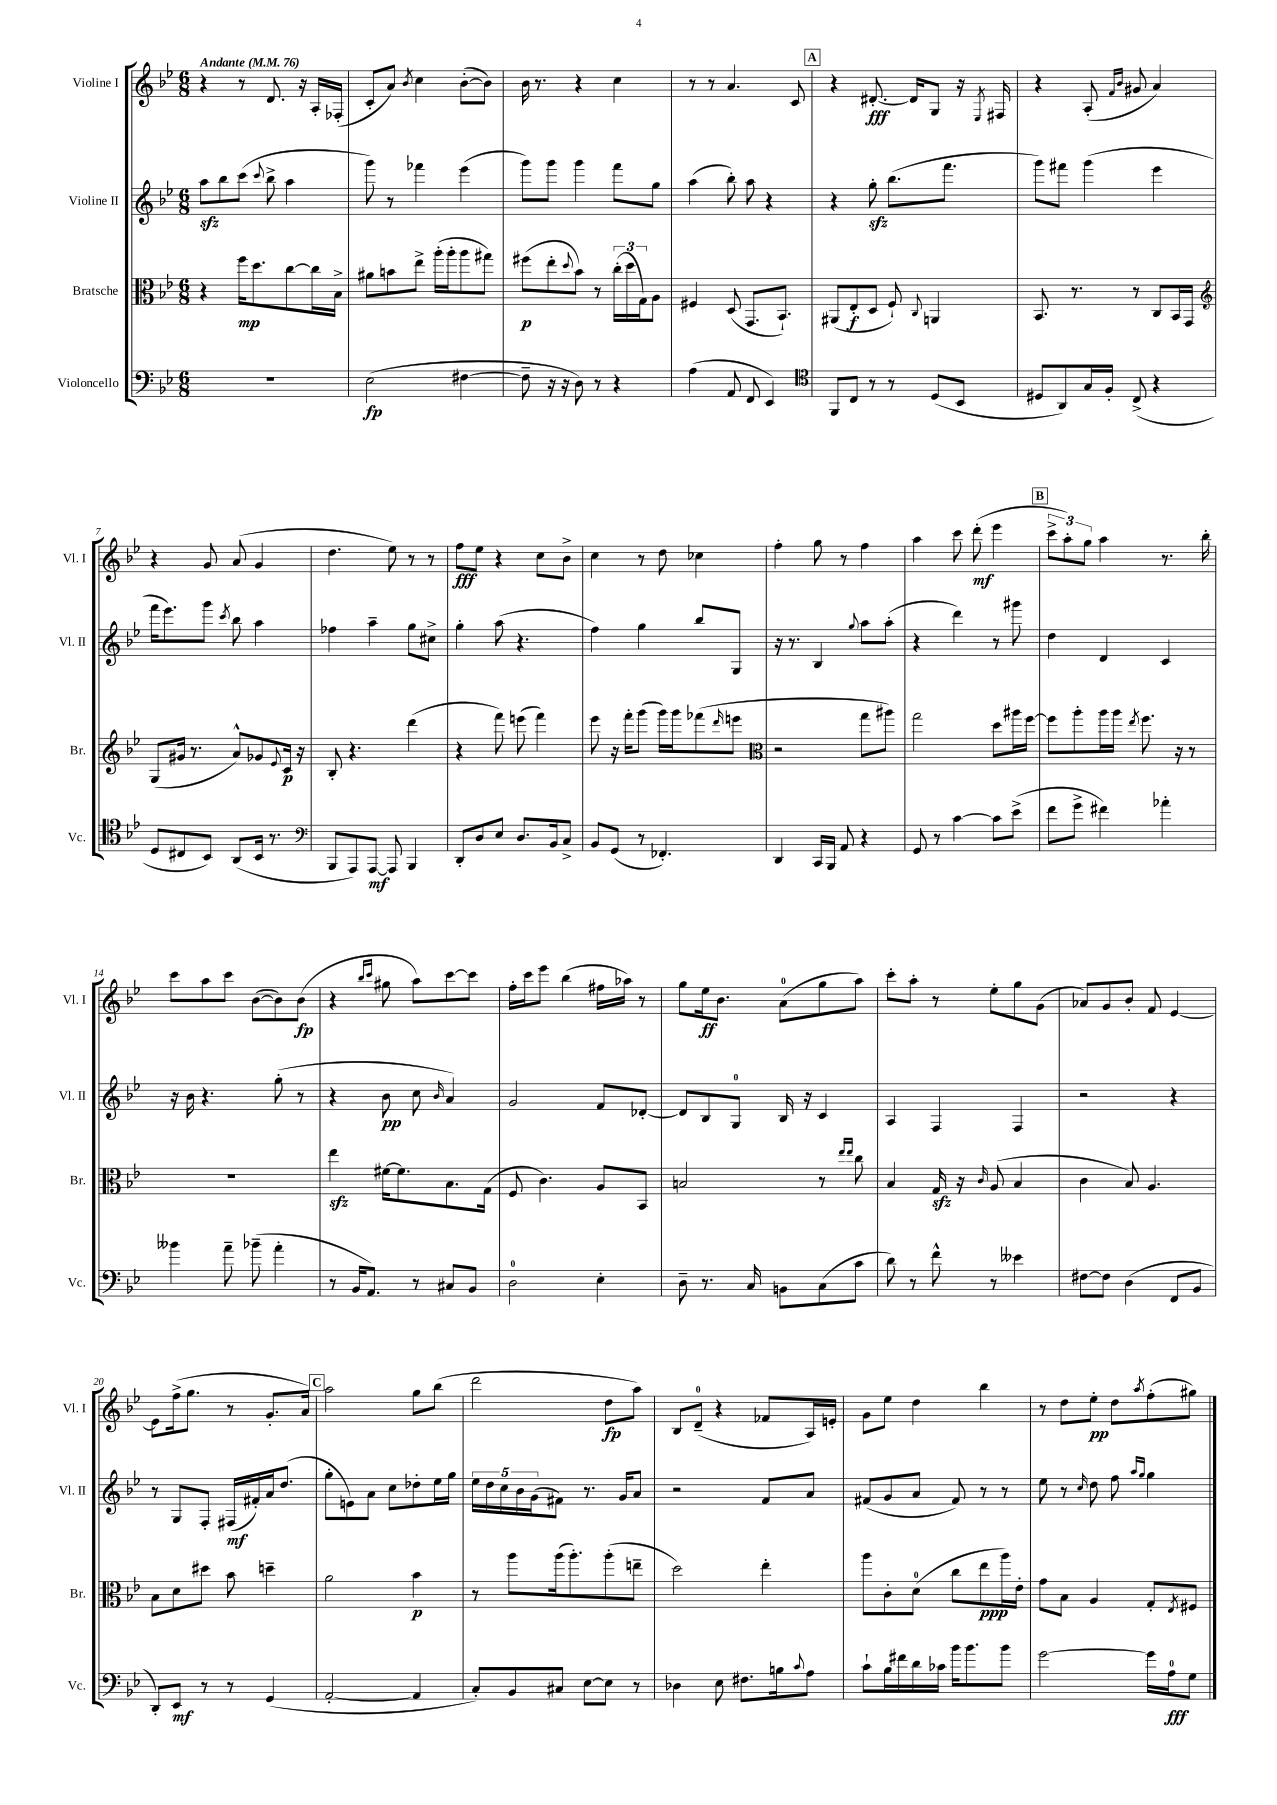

**kern	**kern	**kern	**kern
*staff4	*staff3	*staff2	*staff1
*clefF4	*clefC3	*clefG2	*clefG2
*k[b-e-]	*k[b-e-]	*k[b-e-]	*k[b-e-]
*M6/8	*M6/8	*M6/8	*M6/8
*MM76	*MM76	*MM76	*MM76
2.r	4r	8aa\L	4r
.	.	8bb-\	.
.	16ff\LK	(8ccc\J	8r
.	8.dd\	.	.
.	.	8qqccc/	.
.	.	8bb-^\	8.d/
.	[8cc\	4aa\	.
.	.	.	16r
.	16cc\]L	.	16A'/LL
.	16B-^\JJ	.	(16F-'/JJ
=	=	=	=
(2E-\	8a#\L	8ggg\)	8c'/L
.	8b\	8r	8a/J)
.	.	.	8qb-/
.	8ee-^\J	4fff-\	4cc\
.	(16aa'\LL	.	.
.	16aa'\J	.	.
[4F#\	8aa\	(4eee-\	([8b-'\L
.	8gg#\J)	.	8b-\]J)
=	=	=	=
8F#~\]	(8ff#\L	8ggg\L)	16b-\
.	.	.	8.r
16r	8ee-'\	8ggg\J	.
16r	.	.	.
.	8qqdd/	.	.
8D\)	8b-\J)	4ggg\	4r
8r	8r	.	.
4r	(24cc'\LL	8fff\L	4cc\
.	24dd\	.	.
.	24G\J)	.	.
.	8A\J	8gg\J	.
=	=	=	=
(4A\	4F#/	(4aa\	8r
.	.	.	8r
8AA/	(8D/	8bb-'\)	4.a/
8FF/	8.GG/L	8aa\	.
4EE-/)	.	4r	.
.	8.BB-`/J)	.	.
.	.	.	8c/
=	=	=	=
*clefC4	*	*	*
8FF/L	(8AA#/L	4r	4r
8C/J	8E-'/	.	.
8r	8D/J	8gg'\	[8.d#'/
8r	8F`/)	(8.bb-\L	.
.	.	.	16d#/]LK
.	8qqC/	.	.
(8D/L	4AA/	.	8G/J
.	.	8.fff\J	.
8BB-/J	.	.	16r
.	.	.	8qE-/
.	.	.	16F#/
=	=	=	=
8D#/L	8.BB-/	8ggg\L)	4r
8AA/)	.	8fff#\J	.
.	8.r	.	.
16G/L	.	(4ggg\	(8A'/
16F'/JJ	.	.	.
.	.	.	16qqf/LL
.	.	.	16qqb-/JJ
(8C^/	8r	.	8g#/
4r	8C/L	4eee-\	4a/)
.	16BB-/L	.	.
.	16GG/JJ	.	.
=	=	=	=
*	*clefG2	*	*
8D/L	(8G/L	16fff\LK	4r
.	.	8.eee-\)	.
8C#/	16g#/Jk	.	.
.	8.r	.	.
8BB-/J)	.	8ggg\J	8g/
.	.	8qccc/	.
(8AA/L	8a^^/L)	8bb-\	(8a/
16BB-/Jk	8g-/	4aa\	4g/
8.r	.	.	.
.	8qqe-/	.	.
.	16c/Jk	.	.
.	16r	.	.
=	=	=	=
*clefF4	*	*	*
8BBB-/L	8B-'/	4ff-\	4.dd\
8AAA/)	4.r	.	.
[8AAA/J	.	4aa~\	.
8AAA/]	.	.	8ee-\)
4BBB-/	(4ddd\	8gg\L	8r
.	.	8cc#^\J	8r
=	=	=	=
8DD'/L	4r	4gg'\	8ff\L
8D/	.	.	8ee-\J
8E-/J	8fff\)	(8aa\	4r
8.D/L	(8eee\	4.r	.
.	4fff\)	.	8cc\L
16BB-/k	.	.	.
8C^/J	.	.	8b-^\J
=	=	=	=
8BB-/L	8eee-\	4ff\)	4cc\
(8GG/J	16r	.	.
.	16fff'\LK	.	.
8r	(8ggg\J	4gg\	8r
4.FF-'/)	16ggg\LL)	.	8dd\
.	16ggg\J	.	.
.	(8fff-\	8bb-/L	4cc-\
.	16qqddd/	.	.
.	8eee\J	8G/J	.
=	=	=	=
*	*clefC3	*	*
4DD/	2r	16r	4ff'\
.	.	8.r	.
16CC/LL	.	4B-/	8gg\
16BBB-/JJ	.	.	.
8AA/	.	.	8r
.	.	8qqgg/	.
4r	8gg\L	8aa\L	4ff\
.	8aa#\J)	(8aa'\J	.
=	=	=	=
8GG/	2gg\	4r	4aa\
8r	.	.	.
[4c\	.	4ddd\)	8ccc\
.	.	.	(8ddd'\
8c\]L	8dd\L	8r	4eee-\
(8e-^\J	16aa#\L	8ggg#\	.
.	[16ff\JJ	.	.
=	=	=	=
8f\L	8ff\]L	4dd\	12ccc^\L
.	.	.	12aa'\)
8g^\J	8aa'\	.	.
.	.	.	12gg\J
4f#\)	16aa\L	4d/	4aa\
.	16aa\JJ	.	.
.	8qee-/	.	.
.	8.ff\	.	.
4a-'\	.	4c/	8.r
.	16r	.	.
.	8r	.	.
.	.	.	16bb-'\
=	=	=	=
4b--\	2.r	16r	8ccc\L
.	.	16b-\	.
.	.	4.r	8aa\
8a~\	.	.	8ccc\J
(8b-~\	.	.	([8b-\L
4a'\	.	(8gg'\	8b-\])
.	.	8r	(8b-\J
=	=	=	=
8r	4ee-\	4r	4r
16BB-/LK	.	.	.
8.AA/J)	.	.	.
.	.	.	16qqbb-/LL
.	.	.	16qqccc/JJ
.	[16f#\LK	8b-\	8gg#\
.	8.f#\]	.	.
8r	.	8cc\	8aa\L)
.	.	16qqb-/	.
8C#/L	8.B-\	4a/)	[8ccc\
8BB-/J	.	.	8ccc\]J
.	(16G\Jk	.	.
=	=	=	=
2D\	8F/	2g/	16ff'\LL
.	.	.	16ccc\J
.	4.c\)	.	8eee-\J
.	.	.	(4bb-\
4E-'\	8A/L	8f/L	16ff#\LL
.	.	.	16aa-\JJ)
.	8BB-/J	[8d-'/J	8r
=	=	=	=
8D~\	2B/	8d-/]L	8gg\L
8.r	.	8B-/	16ee-\k
.	.	.	8.b-\J
.	.	8G/J	.
16C/	.	.	.
8BB\L	.	16B-/	(8a\L
.	.	16r	.
(8C\	8r	4c/	8gg\
.	16qqee-/LL	.	.
.	16qqee-/JJ	.	.
8c\J	8cc\	.	8aa\J)
=	=	=	=
8d\)	4B-/	4A/	8ccc'\L
8r	.	.	8aa'\J
8f^^\	16G/	4F/	8r
.	16r	.	.
.	16qqc/	.	.
8r	(8A/	.	8ee-'\L
4e--\	4B-/	4F/	8gg\
.	.	.	(8g\J
=	=	=	=
[8F#\L	4c\	2r	8a-/L)
8F#\]J	.	.	8g/
(4D\	8B-/)	.	8b-'/J
.	4.A/	.	8f/
8FF/L	.	4r	[4e-/
8BB-/J	.	.	.
=	=	=	=
8DD'/L)	8B-\L	8r	8e-\]L
8EE-/J	8d\	8G/L	(16ff^\k
.	.	.	8.gg\J
8r	8dd#\J	8F'/J	.
8r	8b-\	(16F#/LL	8r
.	.	16f#'/)	.
(4GG/	4dd~\	16a/J	8.g'/L
.	.	(8.dd/J	.
.	.	.	16a/Jk)
=	=	=	=
[2AA'/	2a\	8gg'\L	2aa\
.	.	8e\)	.
.	.	8a\J	.
.	.	8cc\L	.
4AA/]	4b-\	8dd-'\	8gg\L
.	.	16ee-\L	(8bb-\J
.	.	16gg\JJ	.
=	=	=	=
8C'/L)	8r	20ee-\LL	2ddd\
.	.	20dd\	.
.	.	20cc\	.
8BB-/	8aa\L	.	.
.	.	20b-\	.
.	.	(20g\J	.
8C#/J	(16aa\k	8f#\J)	.
.	8.aa'\)	.	.
[8E-\L	.	8.r	.
8E-\]J	(8aa'\	.	8dd\L
.	.	16g/LK	.
8r	8ee~\J	8a/J	8aa\J)
=	=	=	=
4D-\	2dd\)	2r	8B-/L
.	.	.	(8d~/J
8E-\	.	.	4r
8.F#\L	.	.	.
.	4ee-'\	8f/L	8f-/L
16B\k	.	.	.
8qqc/	.	.	.
8A\J	.	8a/J	16A/L)
.	.	.	16e'/JJ
=	=	=	=
8c`\L	8aa\L	(8f#/L	8g\L
16B-\L	8c'\	8g/	8ee-\J
16f#\	.	.	.
16d\	(8d\J	8a/J	4dd\
16c-\JJ	.	.	.
16b-\LK	8cc\L	8f#/)	.
8.b-\	.	.	.
.	8ee-\	8r	4bb-\
8b-\J	16aa\L)	8r	.
.	16e-'\JJ	.	.
=	=	=	=
[2g\	8g\L	8ee-\	8r
.	8B-\J	8r	8dd\L
.	.	16qqcc/	.
.	4A/	8dd\	8ee-'\J
.	.	8ff\	8dd\L
.	.	16qqaa/LL	.
.	.	16qqgg/JJ	8qaa/
16g\]LL	8G'/L	4gg\	(8ff'\
16A\J	.	.	.
.	8qE-/	.	.
8G\J	8F#/J	.	8gg#\J)
==	==	==	==
*-	*-	*-	*-
